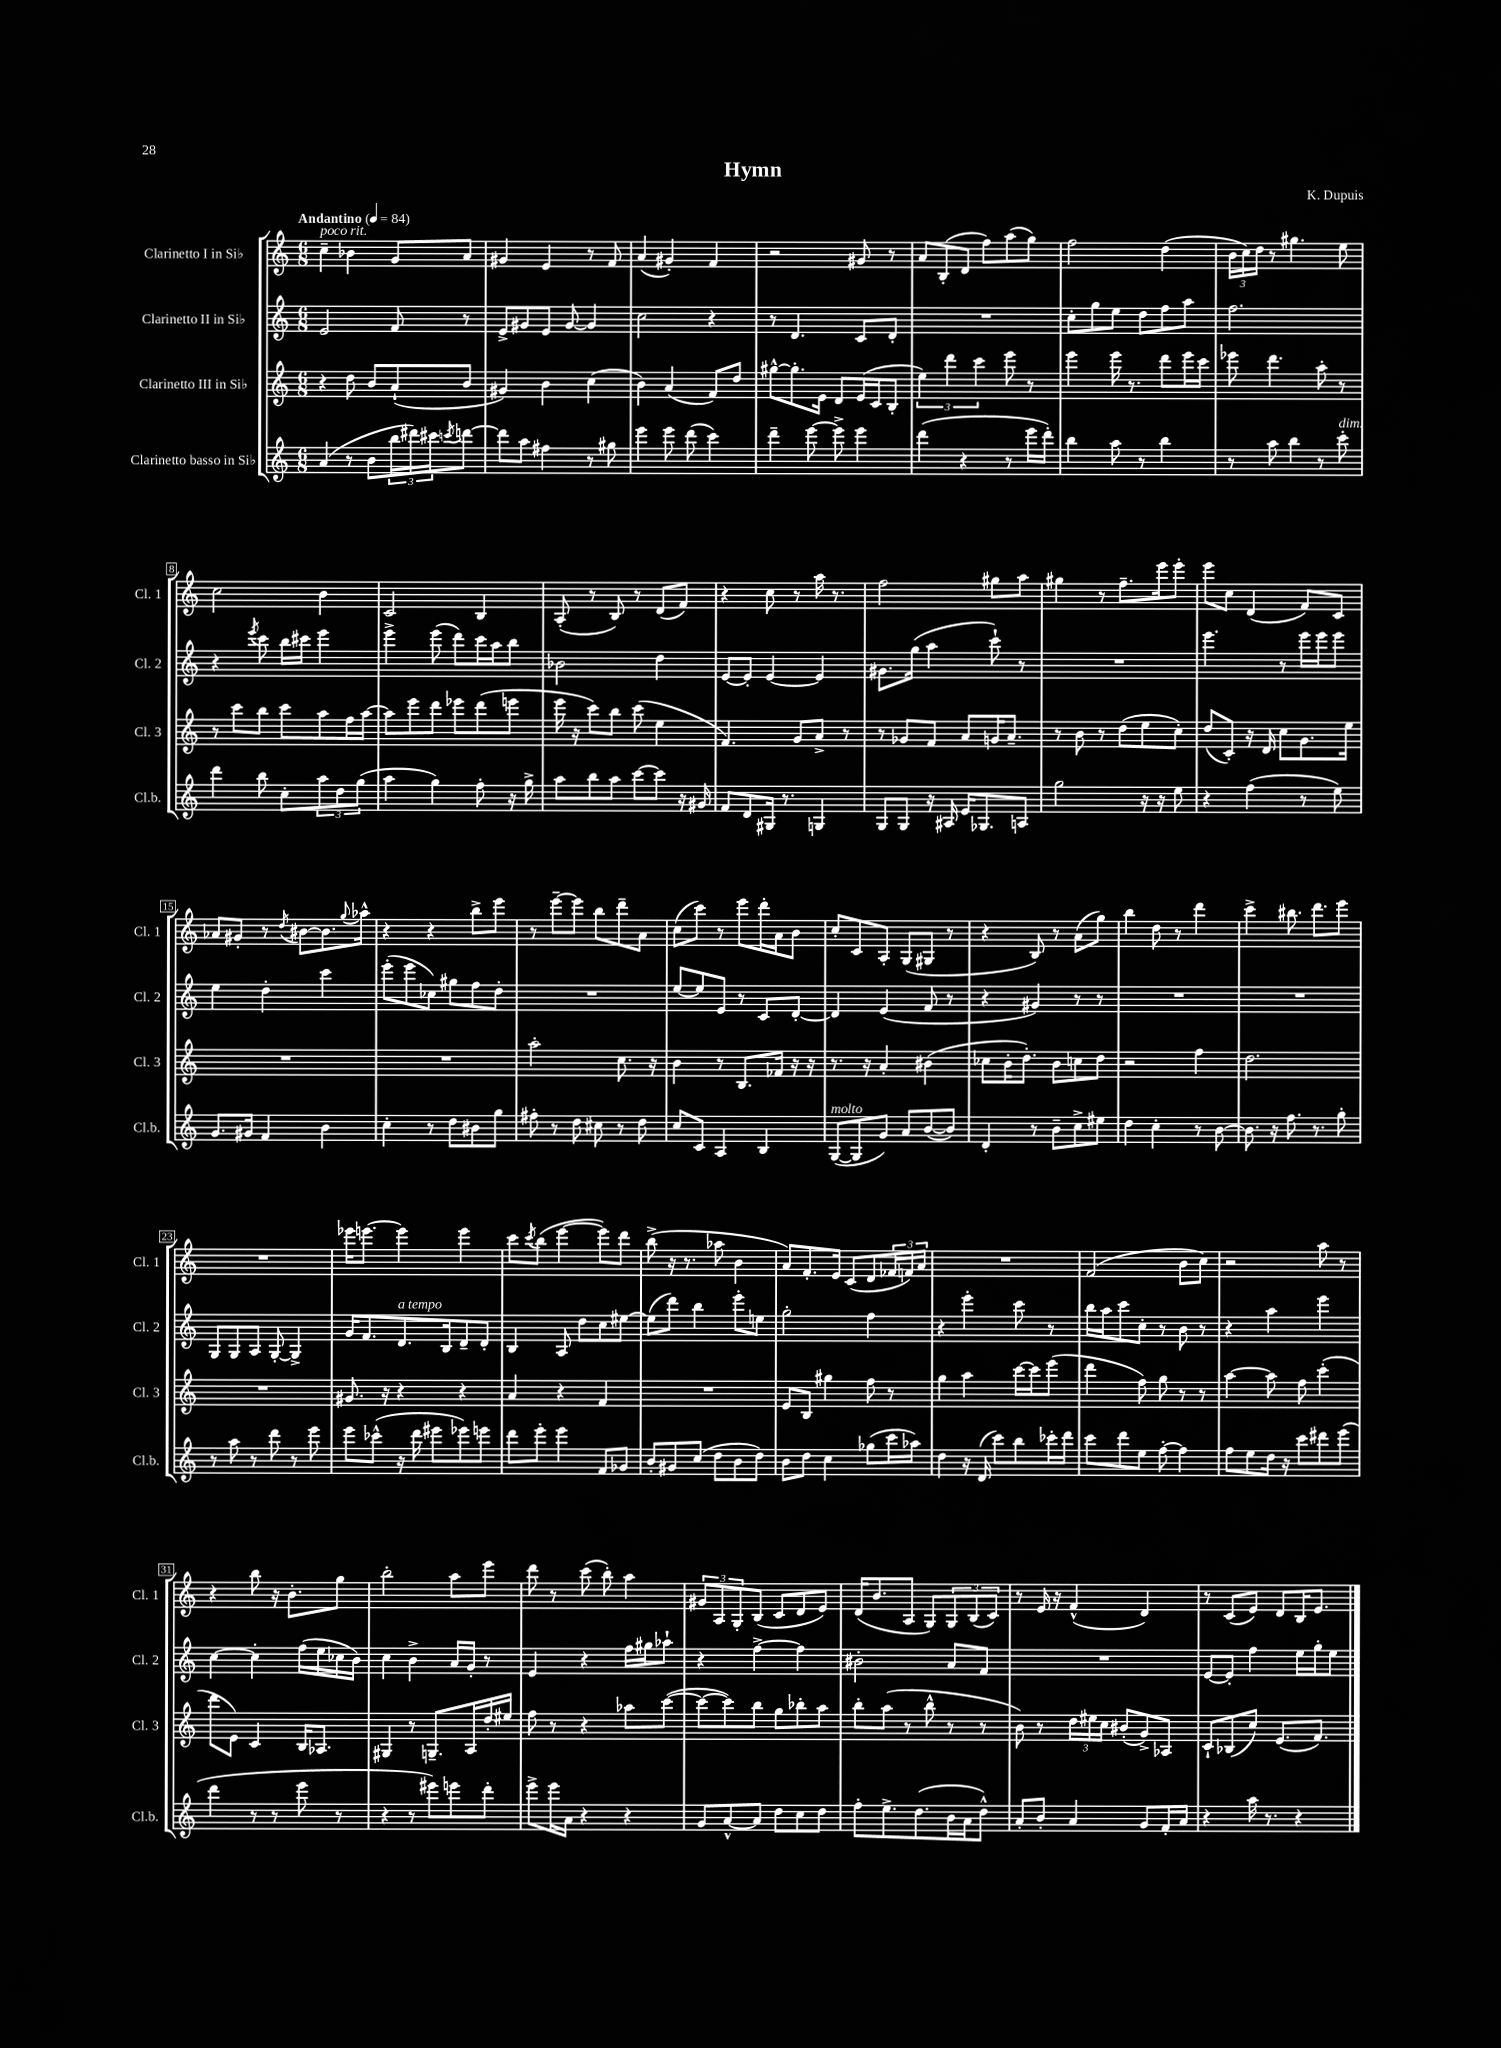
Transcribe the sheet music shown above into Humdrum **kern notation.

**kern	**kern	**kern	**kern
*part4	*part3	*part2	*part1
*staff4	*staff3	*staff2	*staff1
*I"Clarinetto basso in Si♭	*I"Clarinetto III in Si♭	*I"Clarinetto II in Si♭	*I"Clarinetto I in Si♭
*I'Cl.b.	*I'Cl. 3	*I'Cl. 2	*I'Cl. 1
*clefG2	*clefG2	*clefG2	*clefG2
*k[]	*k[]	*k[]	*k[]
*M6/8	*M6/8	*M6/8	*M6/8
*MM84	*MM84	*MM84	*MM84
=1	=1	=1	=1
!	!	!	!LO:TX:a:B:t=Andantino
!	!	!	!LO:TX:a:i:t=poco rit.
(4a/	4r	2e/	4cc~\
8r	8dd\	.	4b-X\
8b\L	8b/L	.	.
24bb\L	(8a`/	8f/	8g/L
24ddd#X\)	.	.	.
24ccc#X\J	.	.	.
8qcccn/	.	.	.
[8dddn\J	8b/J	8r	8a/J
=2	=2	=2	=2
8ddd\L]	4g#X/)	8e^/L	4g#X/
8aa\J	.	8g#X/	.
4ff#X\	4b\	8e/J	4e/
.	.	[8g#/	.
8r	(4cc\	4g#/]	8r
8gg#X\	.	.	8f/
=3	=3	=3	=3
4eee\	4b\)	2cc\	(4a/
8eee\	(4a/	.	4g#X'/)
(8ddd\	.	.	.
4ccc\)	8f/L)	4r	4f/
.	8dd/J	.	.
=4	=4	=4	=4
4ddd~\	[8gg#X^^\L	8r	2r
.	8.gg#'\]	4.d/	.
[8eee\	.	.	.
.	16e\Jk	.	.
8eee^\]	8d/L	.	.
4eee\	(16e/L	8c/L	8g#X/
.	16c/J	.	.
.	8B'/J	8d'/J	8r
=5	=5	=5	=5
(4ddd\	6ee\)	2.r	8a/L
.	.	.	(8B'/
.	6ddd\	.	.
4r	.	.	8d/J
.	6ccc\	.	.
.	.	.	8ff\L)
8r	8eee\	.	(8aa\
16eee\LL	8r	.	8gg\J)
16ddd'\JJ)	.	.	.
=6	=6	=6	=6
4bb\	4eee\	8cc'\L	2ff\
.	.	8gg\	.
8aa\	16eee\	8ee\J	.
.	8.r	.	.
8r	.	8dd\L	.
4bb\	8ddd\L	8ff\	(4dd\
.	16eee\L	8aa\J	.
.	16ccc\JJ	.	.
=7	=7	=7	=7
8r	8eee-X\	2.ff\	24b\LL
.	.	.	24cc\)
.	.	.	24dd\JJ
8aa\	4.ddd\	.	8r
4bb\	.	.	4.gg#X\
8r	8aa'\	.	.
!LO:TX:a:i:t=dim.	!	!	!
8ccc'\	8r	.	8ee\
!!LO:LB:g=z
=8	=8	=8	=8
4ddd\	8r	4r	2cc\
.	8ccc\L	.	.
.	.	8qeee/	.
8bb\	8bb\J	8ccc\	.
8cc'\L	8ccc\L	16bb\LL	.
.	.	16ccc#X\JJ	.
12aa\	8aa\	4eee\	4b\
12dd\	.	.	.
.	16ff\L	.	.
(12gg\J	.	.	.
.	[16aa\JJ	.	.
=9	=9	=9	=9
4aa\	8aa\L]	4eee^\	2c/
.	8eee\	.	.
4gg\)	8ddd\J	(8eee\	.
.	8eee-X\L	8ddd\L)	.
8ff'\	(8ddd\	16ccc\L	4B/
.	.	16aa\J	.
16r	8eeen\J	8bb\J	.
16gg^\	.	.	.
=10	=10	=10	=10
8aa\L	16eee\	2b-X\	(8A'/
.	16r	.	.
8bb\	8ccc\L)	.	8r
8aa\J	8bb\J	.	8B/)
[8ccc\L	(8ccc\	.	8r
8ccc\J]	4ee\	4dd\	(8d/L
16r	.	.	8f/J)
16g#X/	.	.	.
=11	=11	=11	=11
8f/L	4.f/)	[8e/L	4r
8d/	.	8e'/J]	.
16G#X/Jk	.	[4e/	8cc\
8.r	.	.	.
.	8g/L	.	8r
4Gn/	8a^/J	4e/]	16aa\
.	.	.	8.r
.	8r	.	.
=12	=12	=12	=12
8G/L	8r	8.g#X\L	2ff\
8G/J	8g-X/L	.	.
.	.	(16gg\Jk	.
16r	8f/J	4aa\	.
16A#X/	.	.	.
16e/KL	8a/L	.	.
8.G-X/	.	.	.
.	16gn/K	8ccc`\)	8gg#X\L
.	8.a~/J	.	.
8An/J	.	8r	8aa\J
=13	=13	=13	=13
2gg\	8r	2.r	4gg#X\
.	8b\	.	.
.	8r	.	8r
.	(8dd\L	.	8.ff~\L
16r	8ee\	.	.
16r	.	.	16eee\k
8ee\	8cc'\J)	.	8eee'\J
=14	=14	=14	=14
4r	(8dd/L	4.eee\	8eee\L
.	8c'/J)	.	8cc\J
(4ff\	16r	.	(4d/
.	16d/	.	.
.	8cc\L	8r	.
8r	8.g\	16eee\LL	8f/L)
.	.	16eee\J	.
8ee\)	.	8eee\J	8c/J
.	16ee\Jk	.	.
!!LO:LB:g=z
=15	=15	=15	=15
8.g/L	2.r	4ee\	8a-X/L
.	.	.	8g#X'/J
16g#X/Jk	.	.	.
4f/	.	4dd'\	8r
.	.	.	8qdd/
.	.	.	[8b#X\L
4b\	.	4ccc\	8.b#\]
.	.	.	8qqgg/
.	.	.	16aa-X^^\Jk
=16	=16	=16	=16
4cc'\	2.r	(8eee'\L	4r
.	.	8eee\	.
8r	.	8cc-X\J)	4r
8dd\L	.	8gg#X\L	.
8b#X\	.	8ff\	8bb^\L
8gg\J	.	8dd'\J	8eee\J
=17	=17	=17	=17
8ff#X'\	2aa'\	2.r	8r
8r	.	.	[8eee~\L
8dd\	.	.	8eee\J]
8cc#X\	.	.	8bb\L
8r	8.cc\	.	8ddd~\
8dd\	.	.	8a\J
.	16r	.	.
=18	=18	=18	=18
8cc/L	4b\	[8ee/L	(8cc\L
8c/J	.	8ee/]	8ccc\J)
4A/	8r	8e/J	8r
.	8.B/L	8r	8eee\L
4B/	.	8c/L	16ddd'\L
.	16f-X/Jk	.	16a\J
.	16r	[8d'/J	8b\J
.	16r	.	.
=19	=19	=19	=19
!LO:TX:a:i:t=molto	!	!	!
([8G/L	8.r	4d/]	8cc'/L
8G/]	.	.	8c/
.	16r	.	.
8g/J)	4a'/	(4e/	8A'/J
8a/L	.	.	(8G/L
([8b/	(4b#X\	8f/	8G#X/J
8b/J])	.	8r	8r
=20	=20	=20	=20
4d'/	8cc-X\L	4r	4r
.	16b'\K	.	.
.	8.dd'\J)	.	.
8r	.	4g#X/)	8B/)
8b~\L	8b\L	.	8r
8cc^\	8ccn\	8r	(8a\L
8ee#X\J	8dd\J	8r	8gg\J)
=21	=21	=21	=21
4dd\	2r	2.r	4bb\
4cc'\	.	.	8dd\
.	.	.	8r
8r	4ff\	.	4ddd\
[8b\	.	.	.
=22	=22	=22	=22
8.b\]	2.dd\	2.r	4ccc^\
16r	.	.	.
8.ff\	.	.	8.bb#X\
8.r	.	.	8.ddd\L
8gg'\	.	.	8eee\J
!!LO:LB:g=z
=23	=23	=23	=23
8r	2.r	8G/L	2.r
8aa\	.	8G/	.
8r	.	8A/J	.
8ddd\	.	[8G'/	.
8r	.	4G^/]	.
8eee\	.	.	.
=24	=24	=24	=24
8eee\L	8.g#X/	16g/KL	16eee-X\KL
.	.	8.f/	[8.eeen\J
(8ccc-X^^\J	.	.	.
.	16r	.	.
!	!	!LO:TX:a:i:t=a tempo	!
16r	4r	8.d/	4eee\]
16ddd\	.	.	.
8eee#X\L	.	.	.
.	.	16B/k	.
8eee-X\)	4r	8d~/	4eee\
8eeen\J	.	8d'/J	.
=25	=25	=25	=25
8ddd\L	4a/	4B/	8ccc\L
.	.	.	8qccc/
8eee'\J	.	.	(8bb\J
4eee\	4r	8A/	[4eee\
.	.	8dd\L	.
8f/L	4f/	8cc\	8eee\L])
8g-X/J	.	[8ee#X\J	8ddd\J
=26	=26	=26	=26
8b'/L	2.r	(8ee#\L]	(8bb^\
8g#X/	.	8ddd\J)	16r
.	.	.	8.r
(8cc/J	.	4bb\	.
8dd\L	.	.	8aa-X\
8b\	.	8eee'\L	4b\
8dd\J)	.	8een\J	.
=27	=27	=27	=27
8b\L	8e/L	2gg'\	8a/L)
8dd\J	8B/J	.	8.f'/
4cc\	4gg#X\	.	.
.	.	.	16e/Jk
.	.	.	(8c/L
(8gg-X\L	8ff\	4ff\	8d/
16ccc\L	8r	.	24f-X/L
.	.	.	24fn/)
16aa-X\JJ)	.	.	.
.	.	.	24a/JJ
=28	=28	=28	=28
4dd\	4gg\	4r	2.r
16r	4aa\	4eee'\	.
(16d/	.	.	.
8ccc\L)	.	.	.
8bb\	[16ccc\LL	8ccc\	.
.	16ccc\J]	.	.
16ccc-X'\L	(8eee\J	8r	.
16ddd\JJ	.	.	.
=29	=29	=29	=29
8ccc\L	4ddd\	16bb\LL	(2f/
.	.	16aa\J	.
8ddd\	.	8ccc\	.
8ee\J	8ff\)	8cc'\J	.
[8ff'\	8gg\	8r	.
4ff\]	8r	8b\	8b\L
.	8r	8r	8cc\J)
=30	=30	=30	=30
8ff\L	[4aa\	4r	2r
8ee\	.	.	.
16dd\Jk	8aa\]	4aa\	.
16r	.	.	.
8ccc\L	8ff\	.	.
8ddd#X\	(4ccc'\	4eee\	8aa\
(8eee\J	.	.	8r
!!LO:LB:g=z
=31	=31	=31	=31
4ddd\	8ddd\L	[4cc\	4r
.	8e\J)	.	.
8r	4c/	4cc'\]	8bb\
8r	.	.	16r
.	.	.	8.b'\L
8eee\	16B/KL	(16ff\LL	.
.	8.A-X/J	16ee\	.
8r	.	16cc-X\	8gg\J
.	.	16b\JJ)	.
=32	=32	=32	=32
4r	4G#X/	4cc\	2bb'\
8r	8r	4b^\	.
8eee#X\L)	8.Gn~/L	.	.
8eeen\	.	16a/LL	8aa\L
.	16A/L	16g'/JJ	.
8ddd'\J	16dd'/	8r	8eee\J
.	16ee#X/JJ	.	.
=33	=33	=33	=33
8eee^\L	8ff\	4e/	8ddd\
16eee\L	8r	.	8r
16a\JJ	.	.	.
4r	4r	4r	(8ccc\
.	.	.	8bb'\)
4r	8aa-X\L	16ff\LL	4aa\
.	.	16gg#X\J	.
.	([8ccc\J	8aa-X`\J	.
=34	=34	=34	=34
8g/L	8ccc\L_	4r	12g#X/L
.	.	.	12A/
[8a^^/	8ccc\])	.	.
.	.	.	12G'/
8a/J]	8bb\J	[4ff^\	(8B/J
8dd\L	8gg\L	.	8c/L
8cc\	8bb-X'\	4ff\]	8d/
8dd\J	8aa\J	.	8e/J)
=35	=35	=35	=35
8ff'\L	8bb'\L	2b#X'\	(16d/KL
.	.	.	8.b/
8.ee^\	(8aa\J	.	.
.	8r	.	8A/J
(8.dd\	.	.	.
.	8bb^^\	.	8G/L)
16b\L	8r	8a/L	12G/
16a\J	.	.	.
.	.	.	(12B/
8dd^^\J)	8r	8f/J	.
.	.	.	12c/J)
=36	=36	=36	=36
8a'/L	8b\)	2.r	8r
8b'/J	8r	.	16e/
.	.	.	16r
4a/	24dd\LL	.	(4f^^/
.	24ee#X\	.	.
.	24cc\JJ	.	.
.	(8b#X'/L	.	.
8g/L	8g^/)	.	4d/)
16f'/L	8A-X/J	.	.
16a/JJ	.	.	.
=37	=37	=37	=37
4r	8c`/L	[8e/L	8r
.	(8B-X/	8e'/J]	(8c/L
16aa\	8cc/J)	4ff\	8e/J)
8.r	.	.	.
.	(8.e/L	.	8d/L
4r	.	16ee\LL	16B/K
.	8.f/J)	16gg'\J	8.e/J
.	.	8ee\J	.
==	==	==	==
*-	*-	*-	*-
